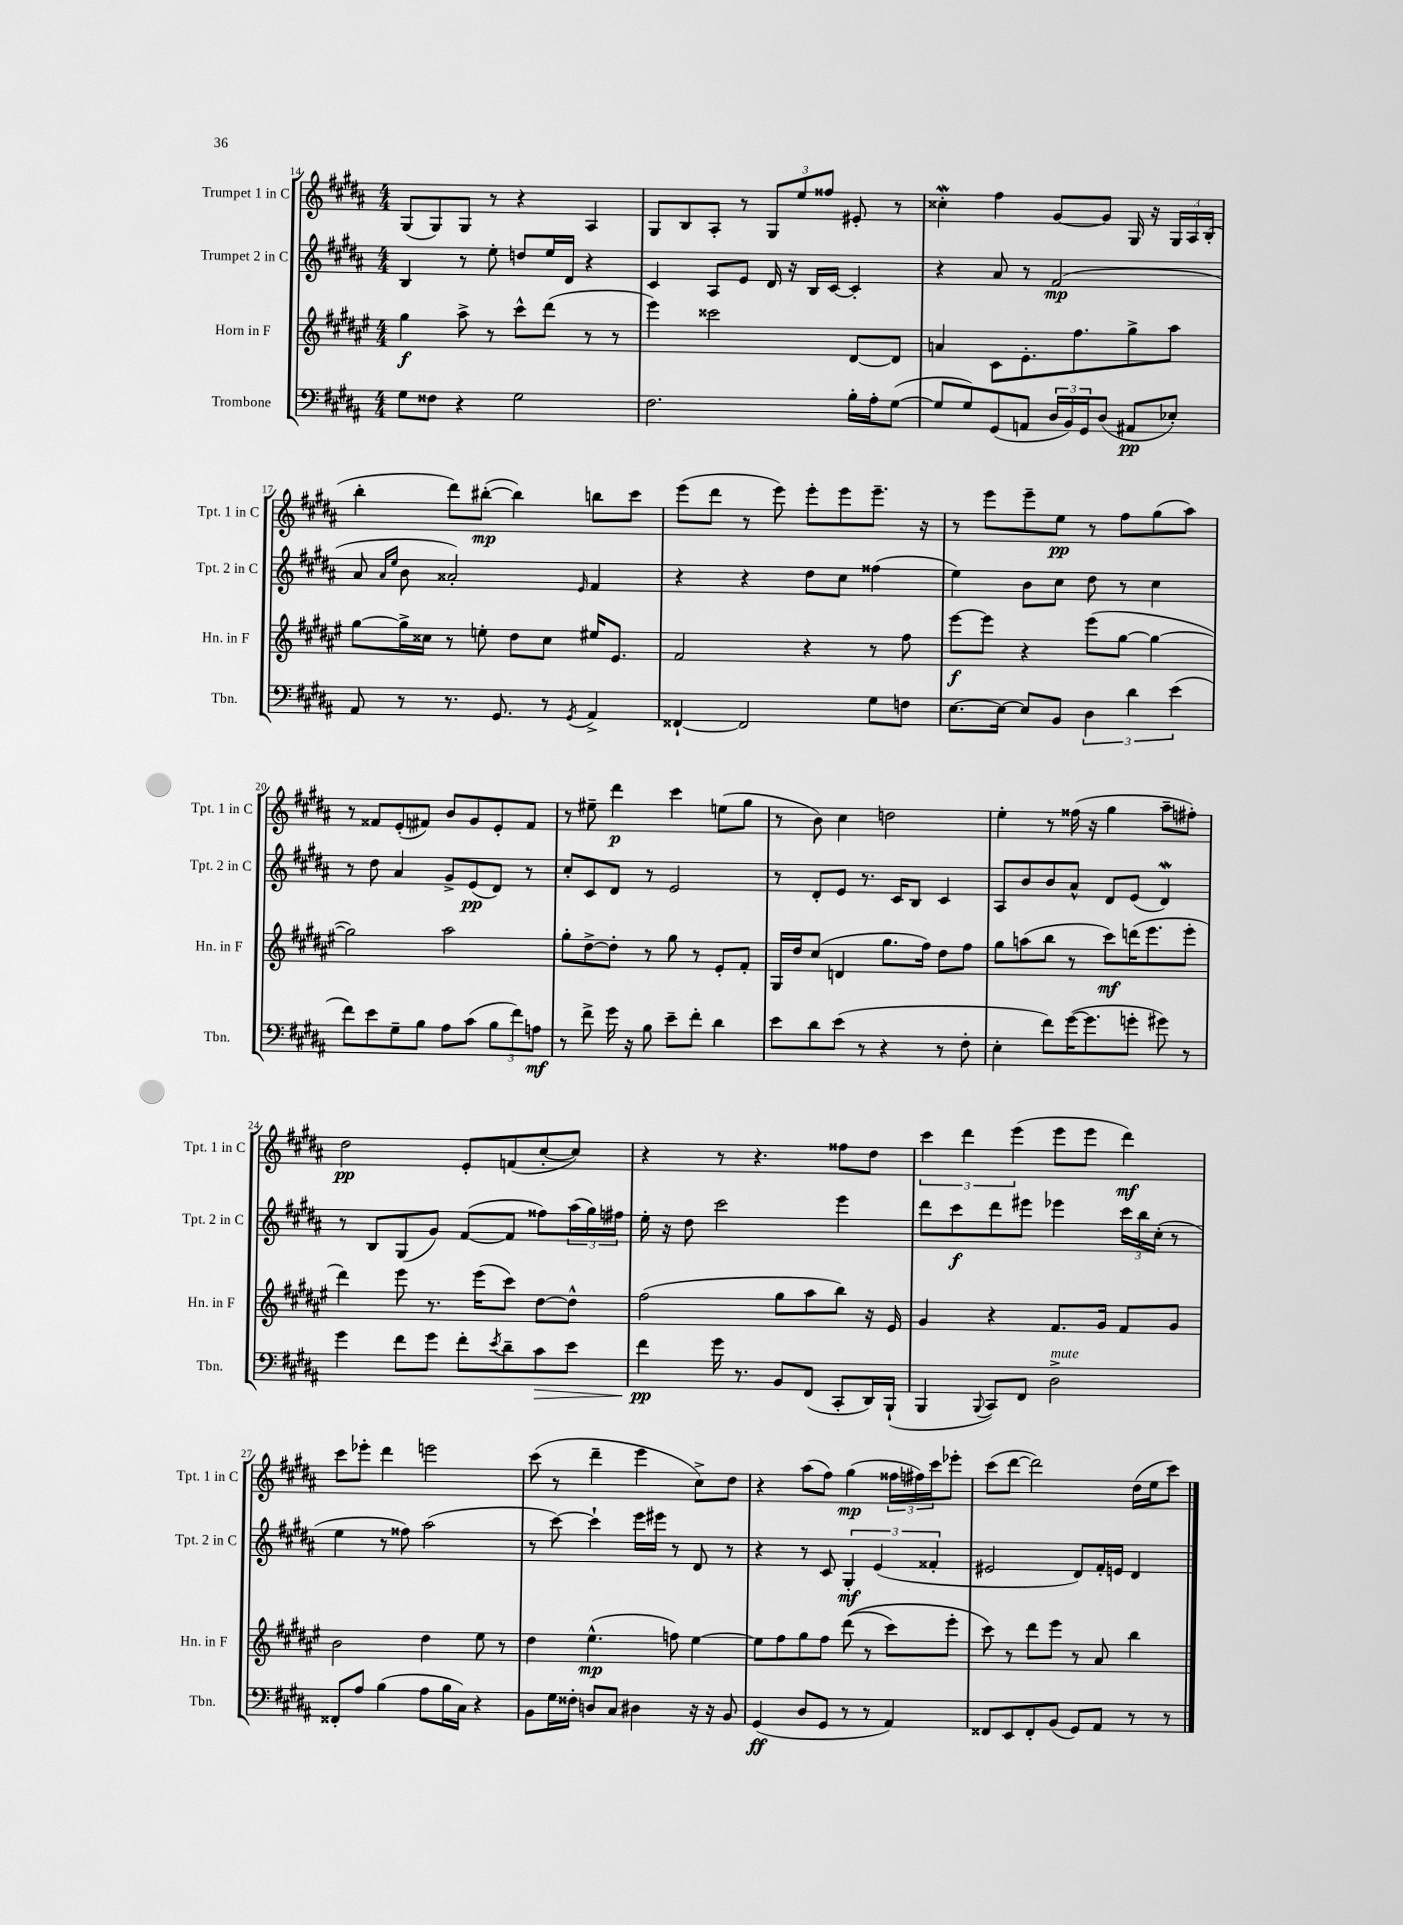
<<
\new StaffGroup <<
\new Staff = "s0" \with { instrumentName = "Trumpet 1 in C" shortInstrumentName = "Tpt. 1 in C" } {
    \clef treble \key b \major \numericTimeSignature \time 4/4
    gis8( gis8) gis8 r8 r4 ais4 |
    gis8 b8 ais8-. r8 \tuplet 3/2 { gis8 e''8 fisis''8 } eis'8-. r8 |
    cisis''4-.\mordent fis''4 gis'8~ gis'8 gis16 r16 \tuplet 3/2 { gis16 ais16 b16-.( } |
    b''4-. dis'''8) bis''8~-.\mp( bis''4) b''8 cis'''8 |
    e'''8( dis'''8 r8 e'''8) e'''8-. e'''8 e'''8.-- r16 |
    r8 e'''8 e'''8-- e''8\pp r8 fis''8 gis''8( ais''8) |
    r8 fisis'8 e'8-.( fis'8) b'8 gis'8 e'8-. fis'8 |
    r8 eis''8-- dis'''4\p cis'''4 e''8( gis''8 |
    r8 b'8) cis''4 d''2 |
    e''4-. r8 fisis''16( r16 gis''4 ais''8-- fis''8-.) |
    dis''2\pp e'8-. f'8( cis''8~-. cis''8) |
    r4 r8 r4. fisis''8 dis''8 |
    \tuplet 3/2 { cis'''4 dis'''4 e'''4( } e'''8 e'''8 dis'''4\mf) |
    cis'''8 ees'''8-. dis'''4 e'''2 |
    cis'''8( r8 dis'''4-- e'''4 cis''8->) dis''8 |
    r4 ais''8( fis''8) gis''4\mp( \tuplet 3/2 { fisis''16 fis''16) cis'''16 } ees'''8-. |
    cis'''8( dis'''8~ dis'''2) dis''16( e''16 cis'''8) \bar "|." |
}
\new Staff = "s1" \with { instrumentName = "Trumpet 2 in C" shortInstrumentName = "Tpt. 2 in C" } {
    \clef treble \key b \major \numericTimeSignature \time 4/4
    b4 r8 e''8-. d''8 e''16 dis'16 r4 |
    cis'4 ais8 e'8 dis'16 r16 b16 cis'16~ cis'4-. |
    r4 ais'8 r8 fis'2\mp( |
    ais'8 \grace { ais'16 e''16 } b'8 aisis'2-.) \grace { e'16 } fis'4 |
    r4 r4 dis''8 cis''8 fisis''4( |
    e''4) b'8 cis''8 dis''8 r8 cis''4 |
    r8 dis''8 ais'4 gis'8-> e'8\pp( dis'8) r8 |
    cis''8-. cis'8 dis'8 r8 e'2 |
    r8 dis'8-. e'8 r8. cis'16 b8 cis'4 |
    ais8 b'8 b'8 ais'8-^ dis'8 e'8( dis'4\mordent) |
    r8 b8 gis8( gis'8) fis'8~( fis'8 fisis''8) \tuplet 3/2 { ais''16( gis''16) fis''16 } |
    e''16-. r16 dis''8 cis'''2 e'''4 |
    dis'''8 cis'''8\f dis'''8 eis'''8 ees'''4 \tuplet 3/2 { cis'''16 b''16 cis''16-.( } r8 |
    e''4 r8 fisis''8) ais''2( |
    r8 cis'''8~) cis'''4-! e'''16 eis'''16 r8 dis'8 r8 |
    r4 r8 cis'8 \tuplet 3/2 { gis4-.\mf e'4( fisis'4-. } |
    eis'2 dis'8) fis'16-. e'16 dis'4 \bar "|." |
}
\new Staff = "s2" \with { instrumentName = "Horn in F" shortInstrumentName = "Hn. in F" } {
    \clef treble \key fis \major \numericTimeSignature \time 4/4
    gis''4\f ais''8-> r8 cis'''8-^ dis'''8( r8 r8 |
    eis'''4) cisis'''2 dis'8~ dis'8 |
    a'4 cis'8 eis'8.-. fis''8. gis''8-> ais''8 |
    gis''8~ gis''16-> cisis''16 r8 e''8-. dis''8 cisis''8 eis''16 eis'8. |
    fis'2 r4 r8 fis''8 |
    eis'''8~\f eis'''8 r4 eis'''8( gis''8~ gis''4~ |
    gis''2) ais''2 |
    gis''8-. dis''8~-> dis''8-. r8 gis''8 r8 eis'8-. fis'8-. |
    gis16 dis''16 cis''8( d'4 gis''8. fis''16) dis''8 fis''8 |
    gis''8 a''8( b''8 r8 cis'''8\mf) d'''16( eis'''8. eis'''8-. |
    dis'''4) eis'''8 r8. eis'''16( cis'''8) dis''8~ dis''8-^ |
    fis''2( gis''8 ais''8 b''8) r16 eis'16 |
    gis'4 r4 fis'8. gis'16 fis'8 gis'8 |
    b'2 dis''4 eis''8 r8 |
    dis''4 eis''4.-^\mp( f''8) eis''4~ |
    eis''8 fis''8 gis''8 fis''8 dis'''8(\( r8 cis'''8) eis'''8-. |
    cis'''8\) r8 dis'''8 eis'''8 r8 ais'8 b''4 \bar "|." |
}
\new Staff = "s3" \with { instrumentName = "Trombone" shortInstrumentName = "Tbn." } {
    \clef bass \key b \major \numericTimeSignature \time 4/4
    gis8 fisis8 r4 gis2 |
    fis2. b16-. ais16-. gis8~( |
    gis8 gis8) gis,8( a,8 \tuplet 3/2 { dis16 b,16) gis,16 } dis8( ais,8\pp ees8-.) |
    ais,8 r8 r8. gis,8. r8 \acciaccatura { gis,8 } ais,4-> |
    fisis,4~-! fisis,2 gis8 f8 |
    e8.~ e16~ e8 b,8 \tuplet 3/2 { dis4 dis'4 e'4( } |
    fis'8) e'8 gis8-- b8 ais8 cis'8( \tuplet 3/2 { b8 fis'8) a8\mf } |
    r8 fis'8-> gis'16 r16 b8 e'8-- fis'8-. dis'4 |
    e'8 dis'8 e'8( r8 r4 r8 fis8-. |
    e4-. fis'8) gis'16~( gis'8. g'8-. gis'8) r8 |
    gis'4 fis'8 gis'8 fis'8-. \acciaccatura { e'8 } dis'8-- cis'8\> e'8 |
    fis'4\pp\! gis'16 r8. b,8 fis,8( cis,8-. dis,16) b,,16-!( |
    b,,4 \appoggiatura { b,,8 } cis,8) fis,8 dis2->^\markup { \italic "mute" } |
    fisis,8-. ais8 b4( ais8 b16 cis16) r4 |
    b,8 gis16 fisis16-. d8 cis8 dis4 r16 r16 b,8 |
    gis,4\ff( dis8 gis,8 r8 r8 ais,4) |
    fisis,8 e,8 fisis,8-. b,8( gis,8) ais,8 r8 r8 \bar "|." |
}
>>
>>
\layout { \context { \Score currentBarNumber = #14 } }
